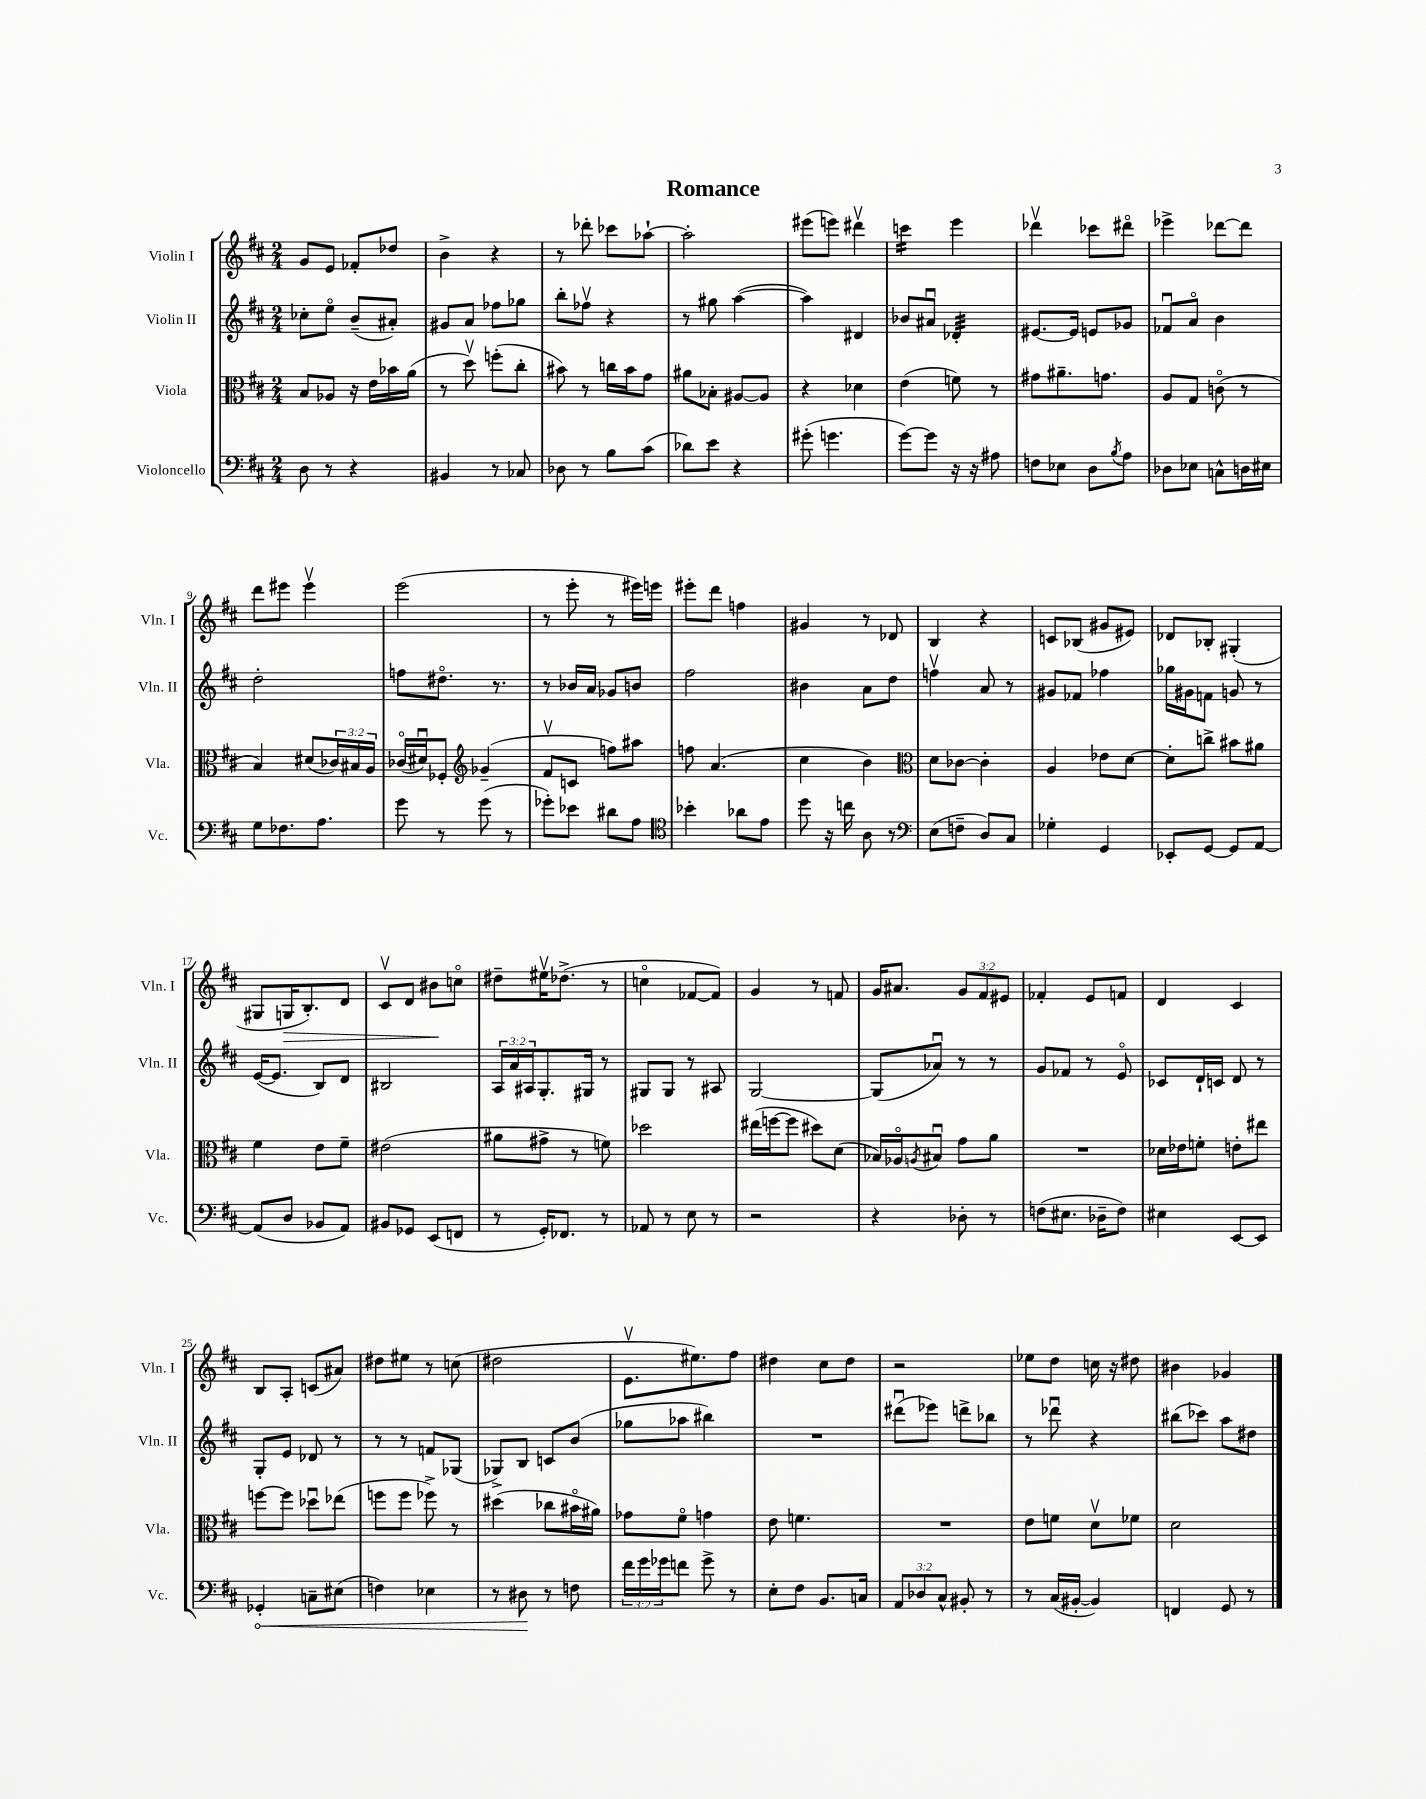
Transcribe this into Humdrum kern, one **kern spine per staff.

**kern	**kern	**kern	**kern
*staff4	*staff3	*staff2	*staff1
*clefF4	*clefC3	*clefG2	*clefG2
*k[f#c#]	*k[f#c#]	*k[f#c#]	*k[f#c#]
*M2/4	*M2/4	*M2/4	*M2/4
8D	8B	8cc-'	8g
8r	8A-	8eeo	8e
4r	16r	(8b~	8f-'
.	16e	.	.
.	16b-	8a#')	8dd-
.	(16a	.	.
=	=	=	=
4BB#	8r	8g#	4b^
.	8ddv)	8a	.
8r	(8ff'	8ff-	4r
8C-	8cc#'	8gg-	.
=	=	=	=
8D-	8b#)	8bb'	8r
8r	8r	8ff-v	8ddd-'
8B	16cc	4r	8ccc-
.	16b#	.	.
(8c#	8g	.	[8aa-`
=	=	=	=
8d-)	8a#	8r	2aa-']
8e	8B-'	8gg#	.
4r	[8A#	([4aa	.
.	8A#]	.	.
=	=	=	=
(8g#'	4r	4aa])	(8eee#
4.g	.	.	8eee)
.	4d-	4d#	4ddd#v
=	=	=	=
[8g)	(4e	8b-	4ccc
8g]	.	8a#u	.
16r	8f)	4d-'	4eee
16r	.	.	.
8A#	8r	.	.
=	=	=	=
8F	8g#	[8.e#	4ddd-v
8E-	8.a#~	.	.
.	.	16e#]	.
8D	.	8e	8ccc-
.	8.g	.	.
8qB	.	.	.
8A	.	8g-	8ddd#o
=	=	=	=
8D-	8A	8f-u	4eee-^
8E-	8G	8ao	.
8C^^	(8co	4b	[8ddd-
16D	8r	.	8ddd-]
16E#	.	.	.
=	=	=	=
8G	4B)	2dd'	8ddd
8.F-	.	.	8eee#
.	(8d#	.	4eee#v
8.A	.	.	.
.	24c-)	.	.
.	24B#	.	.
.	24A	.	.
=	=	=	=
8g	(16c-o	8ff	(2eee
.	16d#u)	.	.
8r	8F-'	8.dd#o	.
*	*clefG2	*	*
(8g	(4g-~	.	.
.	.	8.r	.
8r	.	.	.
=	=	=	=
8g-')	8f#v	8r	8r
8e-	8c	16b-	8eee'
.	.	16a	.
8d#	8ff)	8g-	8r
8A	8aa#	8b	16eee#)
.	.	.	16eee
=	=	=	=
*clefC4	*	*	*
4b-'	8ff	2ff#	8eee#'
.	(4.a	.	8ddd
8a-	.	.	4ff
8e	.	.	.
=	=	=	=
8dd	4cc#	4b#	4g#
16r	.	.	.
16cc	.	.	.
8A	4b)	8a	8r
8r	.	8dd	8d-
=	=	=	=
*clefF4	*clefC3	*	*
(8E	8d	4ffv	4B
8F~	[8c-	.	.
8D)	4c-']	8a	4r
8C#	.	8r	.
=	=	=	=
4G-'	4A	8g#	8c
.	.	8f-	(8B-
4GG	8e-	4ff-	8g#
.	[8d	.	8e#)
=	=	=	=
8EE-'	8d']	16gg-	8d-
.	.	16g#	.
[8GG	8cc^	8f	8B-'
8GG]	8b#	8g	(4G#'
[8AA	8a#	8r	.
=	=	=	=
(8AA]	4f#	([16e	8G#
.	.	8.e]	.
8D	.	.	16G
.	.	.	8.B')
8BB-	8e	8B)	.
8AA)	8f#~	8d	8d
=	=	=	=
8BB#	(2e#	2B#	8c#v
8GG-	.	.	8d
(8EE	.	.	8b#
8FF	.	.	8cco
=	=	=	=
8r	8a#	24A	8dd#~
.	.	24a	.
.	.	24A#	.
16GG')	8g#^	8.G'	16ee#v
8.FF-	.	.	(8.dd-^
.	8r	.	.
.	.	16G#	.
8r	8f)	8r	8r
=	=	=	=
8AA-	2dd-	8G#	4cco
8r	.	8G#	.
8E	.	8r	[8f-
8r	.	8A#	8f-])
=	=	=	=
2r	(16ee#	[2G	4g
.	[16ff	.	.
.	8ff]	.	.
.	8dd#)	.	8r
.	(8d	.	8f
=	=	=	=
4r	16B-)	(8G]	16g
.	16A-o	.	8.a#
.	8qA	.	.
.	8B#u	8a-u)	.
8D-'	8g	8r	12g
.	.	.	12f#
8r	8a	8r	.
.	.	.	12e#
=	=	=	=
(8F	2r	8g	4f-'
8.E#	.	8f-	.
.	.	8r	8e
16D-~	.	.	.
8F)	.	8eo	8f
=	=	=	=
4E#	16d-	8c-	4d
.	16e-	.	.
.	8f'	16d`	.
.	.	16c	.
[8EE	8e'	8d	4c#
8EE]	8ee#	8r	.
=	=	=	=
4GG-'	[8ff	8G'	8B
.	8ff]	8e	8A'
8C~	8dd-u	8d-	(8c
(8E#	(8ee-	8r	8a#)
=	=	=	=
4F)	8ff	8r	8dd#
.	8ff	8r	8ee#
4E-	8ff-^)	8f	8r
.	8r	(8G-	(8cc
=	=	=	=
8r	(4dd#	8G-^)	2dd#
8D#	.	8B	.
8r	8cc-	8c	.
8F	16b#o	(8b	.
.	16a#)	.	.
=	=	=	=
24f#	8g-	8gg-	8.ev
24g	.	.	.
24g-	.	.	.
8f	8f#o	8aa-	.
.	.	.	8.ee#)
8g-^	4g	4bb#)	.
8r	.	.	8ff#
=	=	=	=
8E'	8e	2r	4dd#
8F#	4.f	.	.
8.BB	.	.	8cc#
.	.	.	8dd#
16C	.	.	.
=	=	=	=
12AA	2r	(8ddd#u	2r
12D-	.	.	.
.	.	8eee-)	.
12C#^^	.	.	.
8BB#'	.	8ddd^	.
8r	.	8bb-	.
=	=	=	=
8r	8e	8r	8ee-
(16C#	8f	8ddd-u	8dd
[16BB#'	.	.	.
4BB#])	8dv	4r	16cc
.	.	.	16r
.	8f-	.	8dd#
=	=	=	=
4FF	2d	(8bb#	4b#
.	.	8ccc-)	.
8GG	.	8aa	4g-
8r	.	8dd#	.
==	==	==	==
*-	*-	*-	*-
